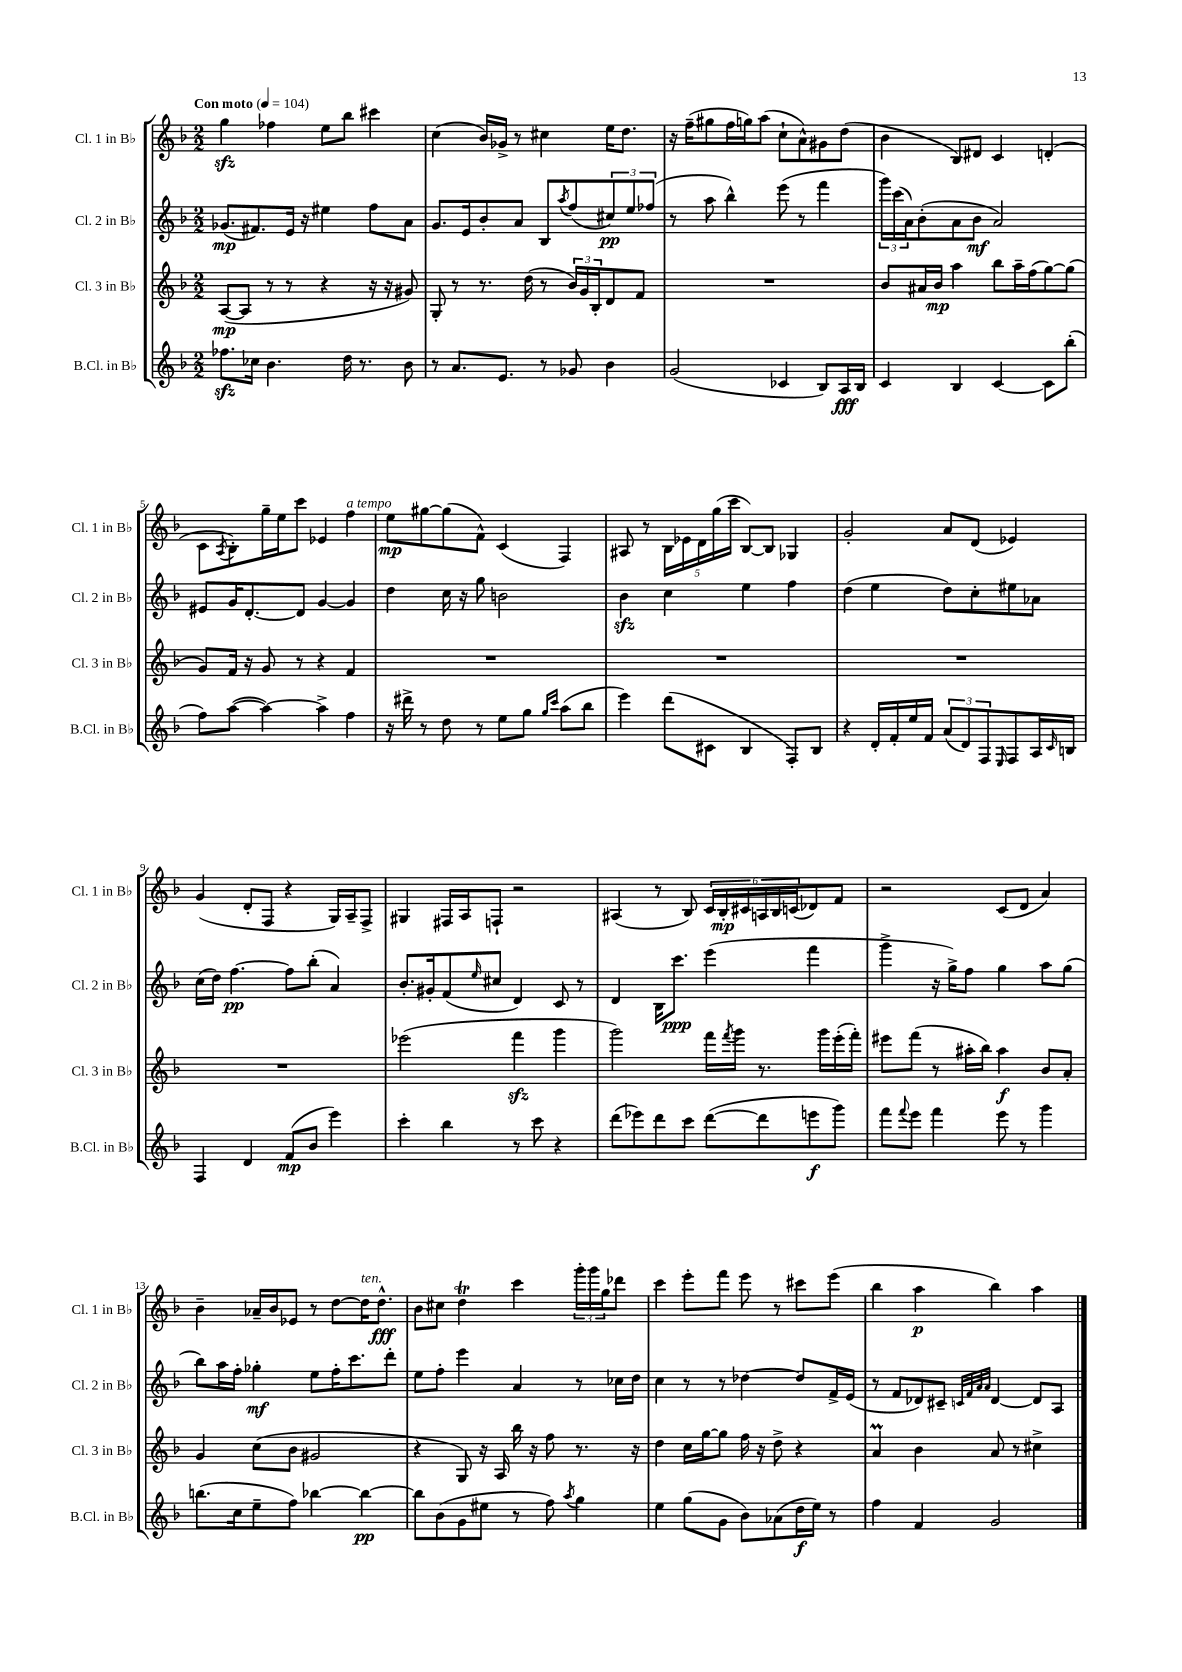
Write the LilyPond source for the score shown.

<<
\new StaffGroup <<
\new Staff = "s0" \with { instrumentName = "Cl. 1 in Bb" shortInstrumentName = "Cl. 1 in Bb" } {
    \clef treble \key f \major \numericTimeSignature \time 2/2 \tempo "Con moto" 4 = 104
    g''4\sfz fes''4 e''8 bes''8 cis'''4 |
    c''4( bes'16) ges'16-> r8 cis''4 e''16 d''8. |
    r16 f''16--( gis''8 f''16 g''16) a''8( c''8-! a'8-^) gis'8 d''8( |
    bes'4 bes8) dis'8 c'4 d'4-.( |
    c'8 \acciaccatura { a8 } bes8-.) g''16-- e''16 c'''8 ees'4 f''4^\markup { \italic "a tempo" } |
    e''8\mp gis''8~ gis''8( f'8-^) c'4( f4) |
    ais8 r8 \tuplet 5/4 { bes16 ees'16 d'16 g''16( c'''16 } bes8~) bes8 ges4 |
    g'2-. a'8 d'8( ees'4) |
    g'4( d'8-. f8 r4 g16) a16-- f8-> |
    gis4 fis16 a16 f8-! r2 |
    ais4( r8 bes8) \tuplet 6/4 { c'16 bes16-.\mp cis'16 a16 bes16 c'16( } des'8) f'8 |
    r2 c'8( d'8 a'4) |
    bes'4-- aes'16-- bes'16 ees'8 r8 d''8~ d''16^\markup { \italic "ten." } d''8.-^\fff |
    bes'8 cis''8 d''4\trill c'''4 \tuplet 3/2 { g'''16-. g'''16 g''16 } des'''8 |
    c'''4 e'''8-. f'''8 e'''8 r8 cis'''8 e'''8( |
    bes''4 a''4\p bes''4) a''4 \bar "|." |
}
\new Staff = "s1" \with { instrumentName = "Cl. 2 in Bb" shortInstrumentName = "Cl. 2 in Bb" } {
    \clef treble \key f \major \numericTimeSignature \time 2/2
    ges'8.\mp( fis'8.) e'16 r16 eis''4 f''8 a'8 |
    g'8. e'16 bes'8-. a'8 bes8 \acciaccatura { a''8 } f''8( \tuplet 3/2 { cis''8\pp) e''8 fes''8( } |
    r8 a''8 bes''4-^) e'''8( r8 f'''4 |
    \tuplet 3/2 { g'''16) c'''16( a'16) } bes'8-.( a'8 bes'8\mf a'2) |
    eis'8 g'16 d'8.~-. d'8 g'4~ g'4 |
    d''4 c''16 r16 g''8 b'2 |
    bes'4\sfz c''4 e''4 f''4 |
    d''4( e''4 d''8) c''8-. eis''8 aes'8 |
    c''16( d''16) f''4.~\pp f''8 bes''8-.( a'4) |
    bes'8.-. gis'16-. f'8( \grace { e''16 } cis''8 d'4) c'8 r8 |
    d'4 bes16 c'''8.\ppp e'''4( f'''4 |
    g'''4-> r16 g''16->) f''8 g''4 a''8 g''8( |
    bes''8) a''16 f''16-. ges''4-.\mf e''8 f''16-. c'''8. d'''8-. |
    e''8 f''8-. e'''4 a'4 r8 ces''16 d''16 |
    c''4 r8 r8 des''4~ des''8 f'16-> e'16( |
    r8 f'8 des'8) cis'8-- \grace { c'32 f'32 a'32 a'32 } des'4~ des'8 a8 \bar "|." |
}
\new Staff = "s2" \with { instrumentName = "Cl. 3 in Bb" shortInstrumentName = "Cl. 3 in Bb" } {
    \clef treble \key f \major \numericTimeSignature \time 2/2
    a8~\mp( a8 r8 r8 r4 r16 r16 gis'8) |
    g8-. r8 r8. d''16( r8 \tuplet 3/2 { bes'16) g'16 bes16-. } d'8 f'8 |
    R1 |
    bes'8 ais'16 bes'16\mp a''4 bes''8 a''16-- f''16( g''8~) g''8( |
    g'8) f'16 r16 g'8 r8 r4 f'4 |
    R1 |
    R1 |
    R1 |
    R1 |
    ees'''2( f'''4\sfz g'''4 |
    g'''2) f'''16 \acciaccatura { f'''8 } g'''16 r8. g'''16 e'''16-.( f'''16-.) |
    eis'''8 f'''8( r8 ais''16-. bes''16) ais''4\f bes'8 a'8-. |
    g'4 c''8( bes'8 gis'2 |
    r4 g8) r16 a16 bes''16 r16 f''8 r8. r16 |
    d''4 c''16 g''16~ g''8 f''16 r16 d''8-> r4 |
    a'4\prall bes'4 a'8 r8 cis''4-> \bar "|." |
}
\new Staff = "s3" \with { instrumentName = "B.Cl. in Bb" shortInstrumentName = "B.Cl. in Bb" } {
    \clef treble \key f \major \numericTimeSignature \time 2/2
    fes''8.\sfz ces''16 bes'4. d''16 r8. bes'8 |
    r8 a'8. e'8. r8 ges'8 bes'4 |
    g'2( ces'4 bes8) a16\fff bes16 |
    c'4 bes4 c'4~ c'8 bes''8-.( |
    f''8) a''8~( a''4~) a''4-> f''4 |
    r16 dis'''16-> r8 d''8 r8 e''8 g''8 \grace { g''16 c'''16 } a''8( bes''8 |
    e'''4) d'''8( cis'8 bes4 f8-.) bes8 |
    r4 d'16-. f'16-. e''16 f'16 \tuplet 3/2 { a'8( d'8) f8 } \grace { e16 } f8 a16 \grace { c'16 } b16 |
    f4 d'4 f'8\mp( bes'8 e'''4) |
    c'''4-. bes''4 r8 c'''8 r4 |
    d'''8( ees'''8) d'''8 c'''8 d'''8~( d'''8 e'''8\f g'''8) |
    f'''8 \appoggiatura { f'''8 } e'''8 f'''4 e'''8 r8 g'''4 |
    b''8.( c''16 e''8-- f''8) bes''4~ bes''4~\pp |
    bes''8 bes'8( g'8 eis''8 r8 f''8) \acciaccatura { a''8 } g''4 |
    e''4 g''8( g'8 bes'8) aes'8( d''16\f e''16) r8 |
    f''4 f'4 g'2 \bar "|." |
}
>>
>>
